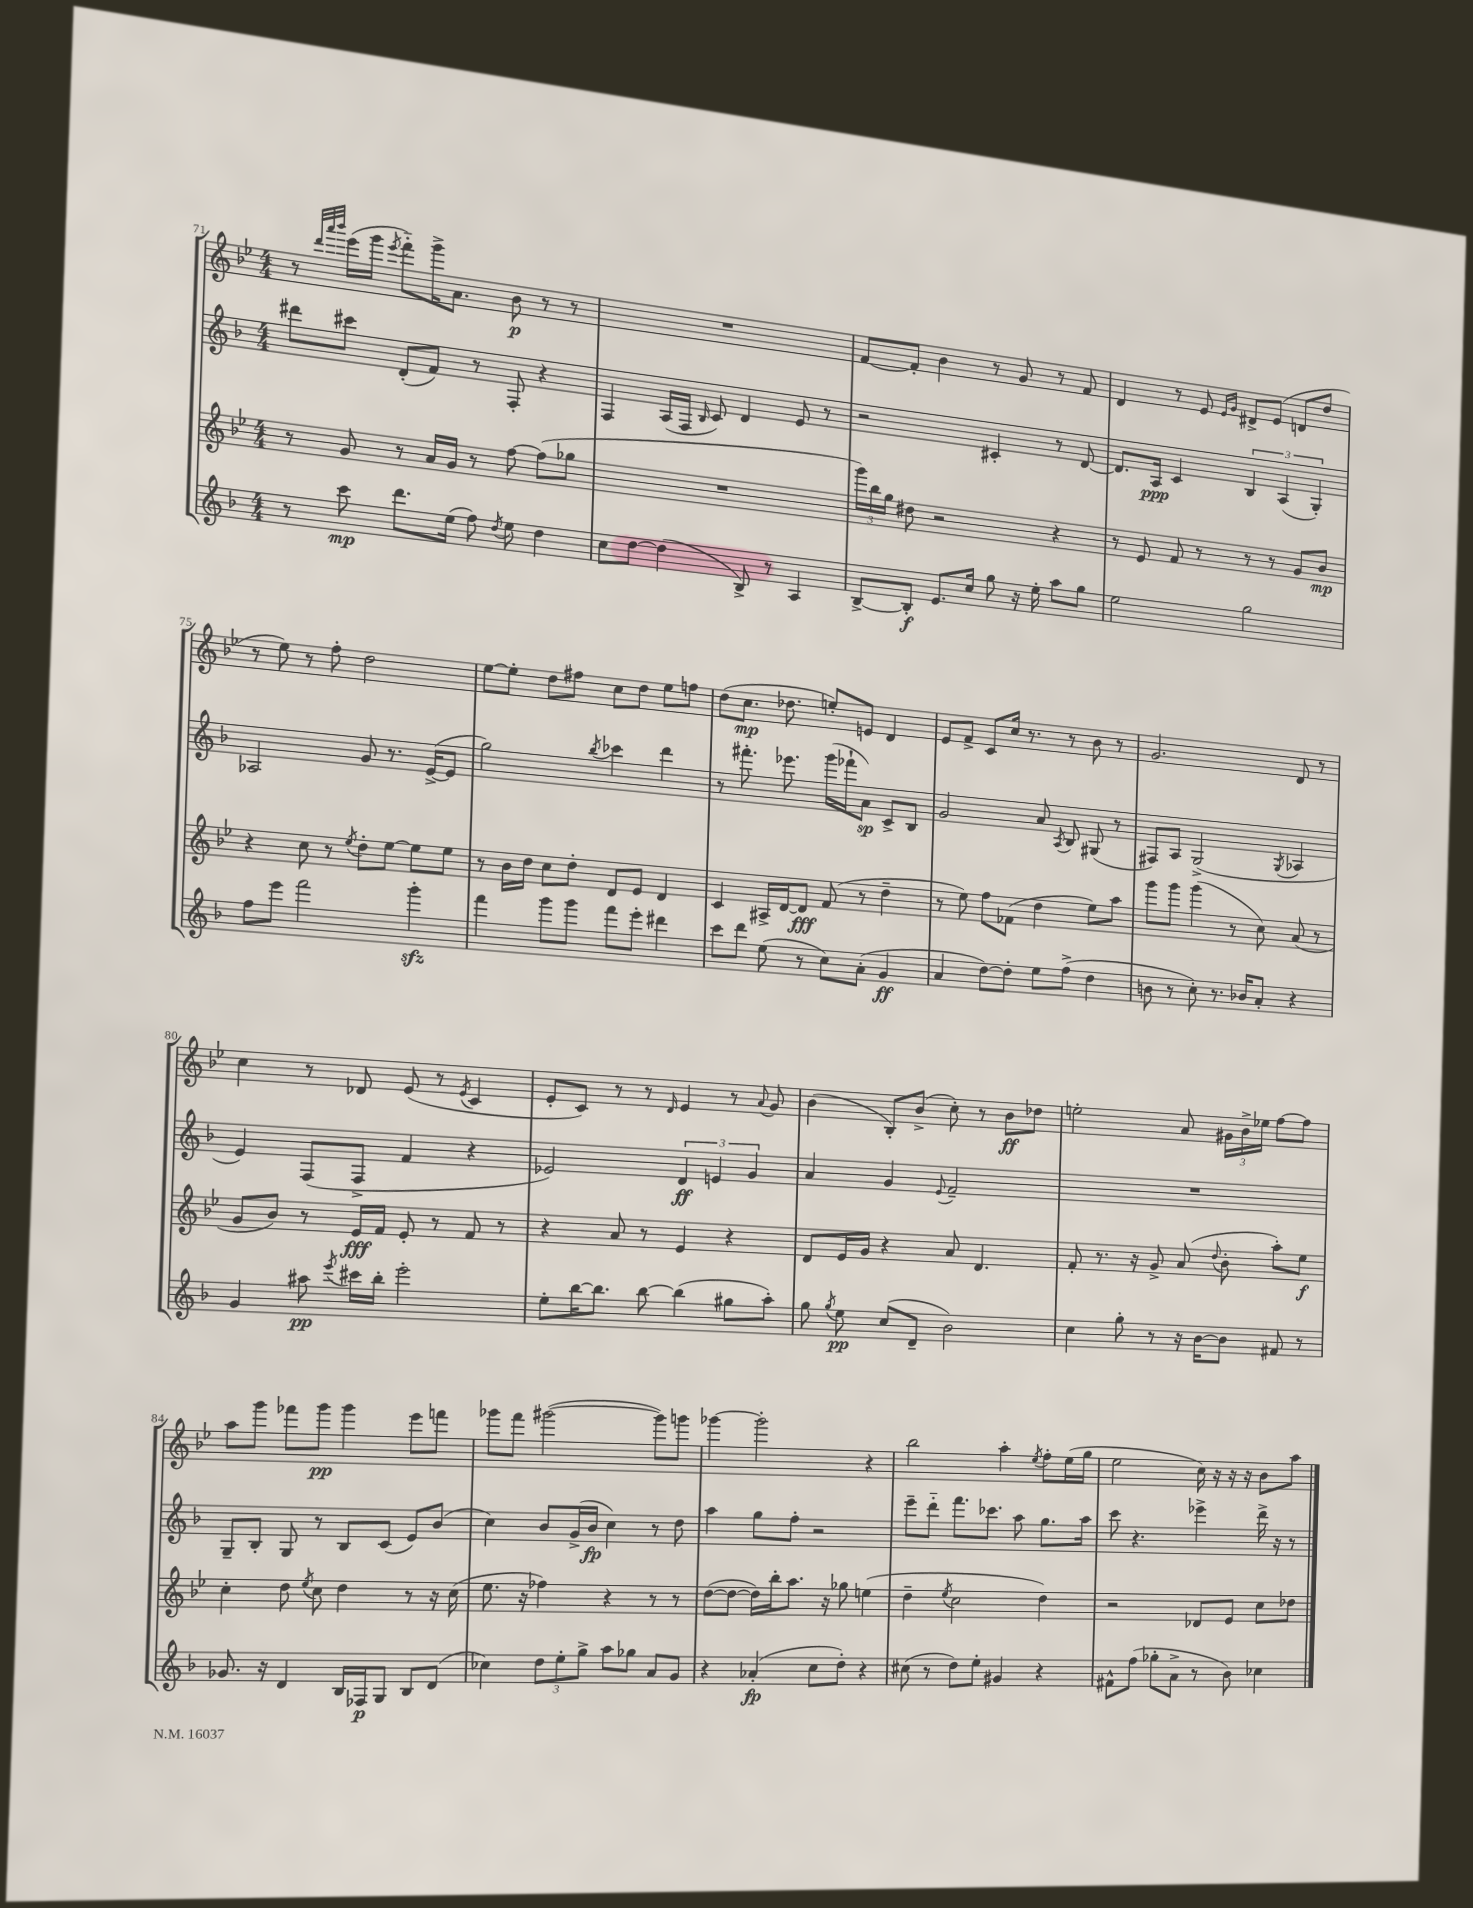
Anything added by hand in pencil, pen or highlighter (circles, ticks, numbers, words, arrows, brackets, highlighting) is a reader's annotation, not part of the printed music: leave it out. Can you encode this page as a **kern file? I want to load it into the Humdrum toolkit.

**kern	**dynam	**kern	**dynam	**kern	**dynam	**kern	**dynam
*part4	*part4	*part3	*part3	*part2	*part2	*part1	*part1
*staff4	*staff4	*staff3	*staff3	*staff2	*staff2	*staff1	*staff1
*clefG2	*	*clefG2	*	*clefG2	*	*clefG2	*
*k[b-]	*	*k[b-e-]	*	*k[b-]	*	*k[b-e-]	*
*M4/4	*	*M4/4	*	*M4/4	*	*M4/4	*
=71	=71	=71	=71	=71	=71	=71	=71
8r	.	8r	.	8ddd#X\L	.	8r	.
.	.	.	.	.	.	32qqddd/LLL	.
.	.	.	.	.	.	32qqaaa/	.
.	.	.	.	.	.	32qqbbb-/JJJ	.
8ccc\	mp	8g/	.	8ccc#X\J	.	(16eee-\LL	.
.	.	.	.	.	.	16ggg\JJ	.
.	.	.	.	.	.	8qeee-/	.
8.ddd\L	.	8r	.	(8d'/L	.	8fff\L)	.
.	.	16a/LL	.	8f/J)	.	16ggg^\K	.
(16ee\Jk	.	16g/JJ	.	.	.	8.a\J	.
8ff\)	.	8r	.	8r	.	.	.
8qdd/	.	.	.	.	.	.	.
8ee\	.	[8ff\	.	8F'/	.	8b-\	p
4dd\	.	(8ff\L]	.	4r	.	8r	.
.	.	8gg-X\J	.	.	.	8r	.
=72	=72	=72	=72	=72	=72	=72	=72
8cc\L	.	1r	.	4F/	.	1r	.
[8dd\J	.	.	.	.	.	.	.
(4dd\]	.	.	.	(16A/LL	.	.	.
.	.	.	.	16F/JJ	.	.	.
.	.	.	.	16qqB-/	.	.	.
.	.	.	.	8c/)	.	.	.
8B-^/)	.	.	.	4d/	.	.	.
8r	.	.	.	.	.	.	.
4A/	.	.	.	8e/	.	.	.
.	.	.	.	8r	.	.	.
=73	=73	=73	=73	=73	=73	=73	=73
[8B-^/L	.	24ggg\LL)	.	2r	.	[8f/L	.
.	.	24bb-\	.	.	.	.	.
.	.	24gg\JJ	.	.	.	.	.
8B-'/J]	f	8dd#X\	.	.	.	8f'/J]	.
8.e/L	.	2r	.	.	.	4b-\	.
16cc/Jk	.	.	.	.	.	.	.
8gg\	.	.	.	4c#X'/	.	8r	.
16r	.	.	.	.	.	8g/	.
16ee'\	.	.	.	.	.	.	.
8aa\L	.	4r	.	8r	.	8r	.
8gg\J	.	.	.	[8d/	.	8f/	.
=74	=74	=74	=74	=74	=74	=74	=74
2ee\	.	8r	.	8.d/L]	.	4d/	.
.	.	8e-/	.	.	.	.	.
.	.	.	.	16A/Jk	ppp	.	.
.	.	8f/	.	4c/	.	8r	.
.	.	8r	.	.	.	8e-/	.
.	.	.	.	.	.	16qqe-/LL	.
.	.	.	.	.	.	16qqg/JJ	.
2gg\	.	8r	.	6B-/	.	8d#X^/L	.
.	.	8r	.	.	.	(8e-/J	.
.	.	.	.	(6A/	.	.	.
.	.	8g/L	.	.	.	8dn/L	.
.	.	.	.	6G'/)	.	.	.
.	.	8b-/J	mp	.	.	8dd/J	.
!!LO:LB:g=z
=75	=75	=75	=75	=75	=75	=75	=75
8ff\L	.	4r	.	2A-X/	.	8r	.
8eee\J	.	.	.	.	.	8ee-\)	.
2fff\	.	8cc\	.	.	.	8r	.
.	.	8r	.	.	.	8ff'\	.
.	.	8qee-/	.	.	.	.	.
.	.	8dd'\L	.	8g/	.	2dd\	.
.	.	[8ee-\J	.	8.r	.	.	.
4gggzz'\	.	8ee-\L]	.	.	.	.	.
.	.	.	.	([16e^/KL	.	.	.
.	.	8ee-\J	.	8e/J]	.	.	.
=76	=76	=76	=76	=76	=76	=76	=76
4fff\	.	8r	.	2gg\)	.	[8ee-\L	.
.	.	16b-\LL	.	.	.	8ee-'\J]	.
.	.	16dd\JJ	.	.	.	.	.
8ggg\L	.	8cc\L	.	.	.	8dd\L	.
8ggg\J	.	8dd'\J	.	.	.	8ff#X\J	.
.	.	.	.	8qbb-/	.	.	.
8fff\L	.	8d/L	.	4ccc-X\	.	8cc\L	.
8eee'\J	.	8e-/J	.	.	.	8dd\J	.
4ddd#X\	.	4d/	.	4ddd\	.	8ee-\L	.
.	.	.	.	.	.	8ffn\J	.
=77	=77	=77	=77	=77	=77	=77	=77
8ccc\L	.	4c/	.	8r	.	(8dd\L	.
8ddd\J	.	.	.	8.fff#X'\	.	8.cc\J	mp
(8ee\	.	16A#X^/LL	.	.	.	.	.
.	.	[16d/J	.	8.eee-X\	.	8.dd-X\	.
8r	.	8d/J]	fff	.	.	.	.
8cc\L)	.	(8f/	.	(16ggg\LL	.	8een'/L)	.
.	.	.	.	16fff-X`\J	.	.	.
(8a'\J	.	8r	.	8a\J)	sp	8en/J	.
4g/	ff	4dd~\	.	8c^/L	.	4d/	.
.	.	.	.	8B-/J	.	.	.
=78	=78	=78	=78	=78	=78	=78	=78
4a/	.	8r	.	2g/	.	8e-/L	.
.	.	8ee-\)	.	.	.	8f^/J	.
[8dd\L)	.	8ff\L	.	.	.	8c/L	.
8dd'\J]	.	(8f-X\J	.	.	.	16cc/Jk	.
.	.	.	.	.	.	8.r	.
8ee\L	.	4dd\	.	8a/	.	.	.
.	.	.	.	8qA/	.	.	.
(8ff^\J	.	.	.	8B-/	.	8r	.
4dd\	.	8ee-\L)	.	(8G#X/	.	8b-\	.
.	.	8aa\J	.	8r	.	8r	.
=79	=79	=79	=79	=79	=79	=79	=79
8bn\	.	8ggg\L	.	8F#X/L)	.	2.g/	.
8r	.	8ggg\J	.	8A/J	.	.	.
8cc'\)	.	(4ggg\	.	(2G^/	.	.	.
8.r	.	.	.	.	.	.	.
.	.	8r	.	.	.	.	.
16b-X/KL	.	.	.	.	.	.	.
8a'/J	.	8cc\)	.	.	.	.	.
.	.	.	.	8qG/	.	.	.
4r	.	(8a/	.	4A-X/	.	8d/	.
.	.	8r	.	.	.	8r	.
!!LO:LB:g=z
=80	=80	=80	=80	=80	=80	=80	=80
4g/	.	8g/L	.	4e/)	.	4cc\	.
.	.	8b-/J)	.	.	.	.	.
8aa#X\	pp	8r	.	(8F/L	.	8r	.
8qeee/	.	.	.	.	.	.	.
16ccc#X\LL	.	16e-/LL	fff	8F^/J	.	8d-X/	.
16bb-'\JJ	.	16f/JJ	.	.	.	.	.
2eee'\	.	8e-'/	.	4f/	.	(8e-/	.
.	.	8r	.	.	.	8r	.
.	.	.	.	.	.	8qe-/	.
.	.	8f/	.	4r	.	4c/	.
.	.	8r	.	.	.	.	.
=81	=81	=81	=81	=81	=81	=81	=81
8ee'\L	.	4r	.	2e-X/)	.	8e-'/L	.
[16bb-\K	.	.	.	.	.	8c/J)	.
8.bb-\J]	.	.	.	.	.	.	.
.	.	8a/	.	.	.	8r	.
[8bb-\	.	8r	.	.	.	8r	.
.	.	.	.	.	.	16qqd/	.
(4bb-\]	.	4e-/	.	6d/	ff	4e-/	.
.	.	.	.	6en/	.	.	.
8gg#X\L	.	4r	.	.	.	8r	.
.	.	.	.	6g/	.	.	.
.	.	.	.	.	.	8qqa/	.
8aa'\J)	.	.	.	.	.	8g/	.
=82	=82	=82	=82	=82	=82	=82	=82
8gg\	.	8d/L	.	4a/	.	(4b-\	.
8qgg/	.	.	.	.	.	.	.
8ee\	pp	16e-/L	.	.	.	.	.
.	.	16g/JJ	.	.	.	.	.
(8cc/L	.	4r	.	4g/	.	8B-'/L)	.
8d~/J	.	.	.	.	.	(8b-^/J	.
.	.	.	.	8qqe/	.	.	.
2b-\)	.	8a/	.	2f~/	.	8cc'\)	.
.	.	4.d/	.	.	.	8r	.
.	.	.	.	.	.	8b-\L	ff
.	.	.	.	.	.	8dd-X\J	.
=83	=83	=83	=83	=83	=83	=83	=83
4cc\	.	8f'/	.	1r	.	2een'\	.
.	.	8.r	.	.	.	.	.
8gg'\	.	.	.	.	.	.	.
.	.	16r	.	.	.	.	.
8r	.	8g^/	.	.	.	.	.
16r	.	(8a/	.	.	.	8a/	.
[16b-\KL	.	.	.	.	.	.	.
.	.	8qqdd/	.	.	.	.	.
8b-\J]	.	8b-'\	.	.	.	24g#X\LL	.
.	.	.	.	.	.	24b-^\	.
.	.	.	.	.	.	24ee-X\JJ	.
8f#X/	.	8aa'\L)	.	.	.	[8ff\L	.
8r	.	8ee-\J	f	.	.	8ff\J]	.
!!LO:LB:g=z
=84	=84	=84	=84	=84	=84	=84	=84
8.g-X/	.	4cc'\	.	8G~/L	.	8aa\L	.
.	.	.	.	8B-'/J	.	8ggg\J	.
16r	.	.	.	.	.	.	.
4d/	.	8dd\	.	8G/	.	8fff-X\L	.
.	.	8qee-/	.	.	.	.	.
.	.	8cc\	.	8r	.	8ggg\J	pp
16B-/LL	.	4dd\	.	8B-/L	.	4ggg\	.
16F-X/J	p	.	.	.	.	.	.
8G/J	.	.	.	(8c/J	.	.	.
8B-/L	.	8r	.	8e/L)	.	8eee-\L	.
(8d/J	.	16r	.	(8b-/J	.	8fffn\J	.
.	.	(16cc\	.	.	.	.	.
=85	=85	=85	=85	=85	=85	=85	=85
4cc-X\)	.	8.ee-\	.	4cc\)	.	8ggg-X\L	.
.	.	.	.	.	.	8fff\J	.
.	.	16r	.	.	.	.	.
12dd\L	.	4ff-X\)	.	8b-/L	.	([2ggg#X\	.
12ee'\	.	.	.	.	.	.	.
.	.	.	.	(16g^/L	.	.	.
12gg^\J	.	.	.	.	.	.	.
.	.	.	.	16b-/JJ	fp	.	.
8aa\L	.	4r	.	4cc\)	.	.	.
8gg-X\J	.	.	.	.	.	.	.
8a/L	.	8r	.	8r	.	8ggg#\L])	.
8g/J	.	8r	.	8dd\	.	8gggn\J	.
=86	=86	=86	=86	=86	=86	=86	=86
4r	.	([8dd\L	.	4aa\	.	[4ggg-X\	.
.	.	8dd\J_	.	.	.	.	.
(4a-X'/	fp	16dd\LL])	.	8gg\L	.	2ggg-'\]	.
.	.	16bb-'\J	.	.	.	.	.
.	.	8.aa\J	.	8ff'\J	.	.	.
8cc\L	.	.	.	2r	.	.	.
.	.	16r	.	.	.	.	.
8dd'\J)	.	8gg-X\	.	.	.	.	.
4r	.	(4een\	.	.	.	4r	.
=87	=87	=87	=87	=87	=87	=87	=87
(8cc#X\	.	4dd~\	.	8eee~\L	.	2bb-\	.
8r	.	.	.	8ddd\J	.	.	.
.	.	8qee-/	.	.	.	.	.
8dd\L)	.	2cc\	.	8.fff\L	.	.	.
8ee'\J	.	.	.	.	.	.	.
.	.	.	.	8.ccc-X\J	.	.	.
4g#X/	.	.	.	.	.	4aa'\	.
.	.	.	.	8aa\	.	.	.
.	.	.	.	.	.	8qee-/	.
4r	.	4dd\)	.	8.gg\L	.	8ff'\L	.
.	.	.	.	.	.	(16ee-\L	.
.	.	.	.	16aa\Jk	.	16gg\JJ	.
=88	=88	=88	=88	=88	=88	=88	=88
8f#X^^\L	.	2r	.	8ccc\	.	2ee-\	.
(8ff\J	.	.	.	4.r	.	.	.
8gg-X'\L	.	.	.	.	.	.	.
8a^\J	.	.	.	.	.	.	.
8r	.	8d-X/L	.	4eee-X^\	.	16cc\)	.
.	.	.	.	.	.	16r	.
8b-\)	.	8e-/J	.	.	.	16r	.
.	.	.	.	.	.	16r	.
4cc-X\	.	8cc\L	.	16ddd^\	.	8b-\L	.
.	.	.	.	16r	.	.	.
.	.	8dd-X\J	.	8r	.	8aa\J	.
==	==	==	==	==	==	==	==
*-	*-	*-	*-	*-	*-	*-	*-
